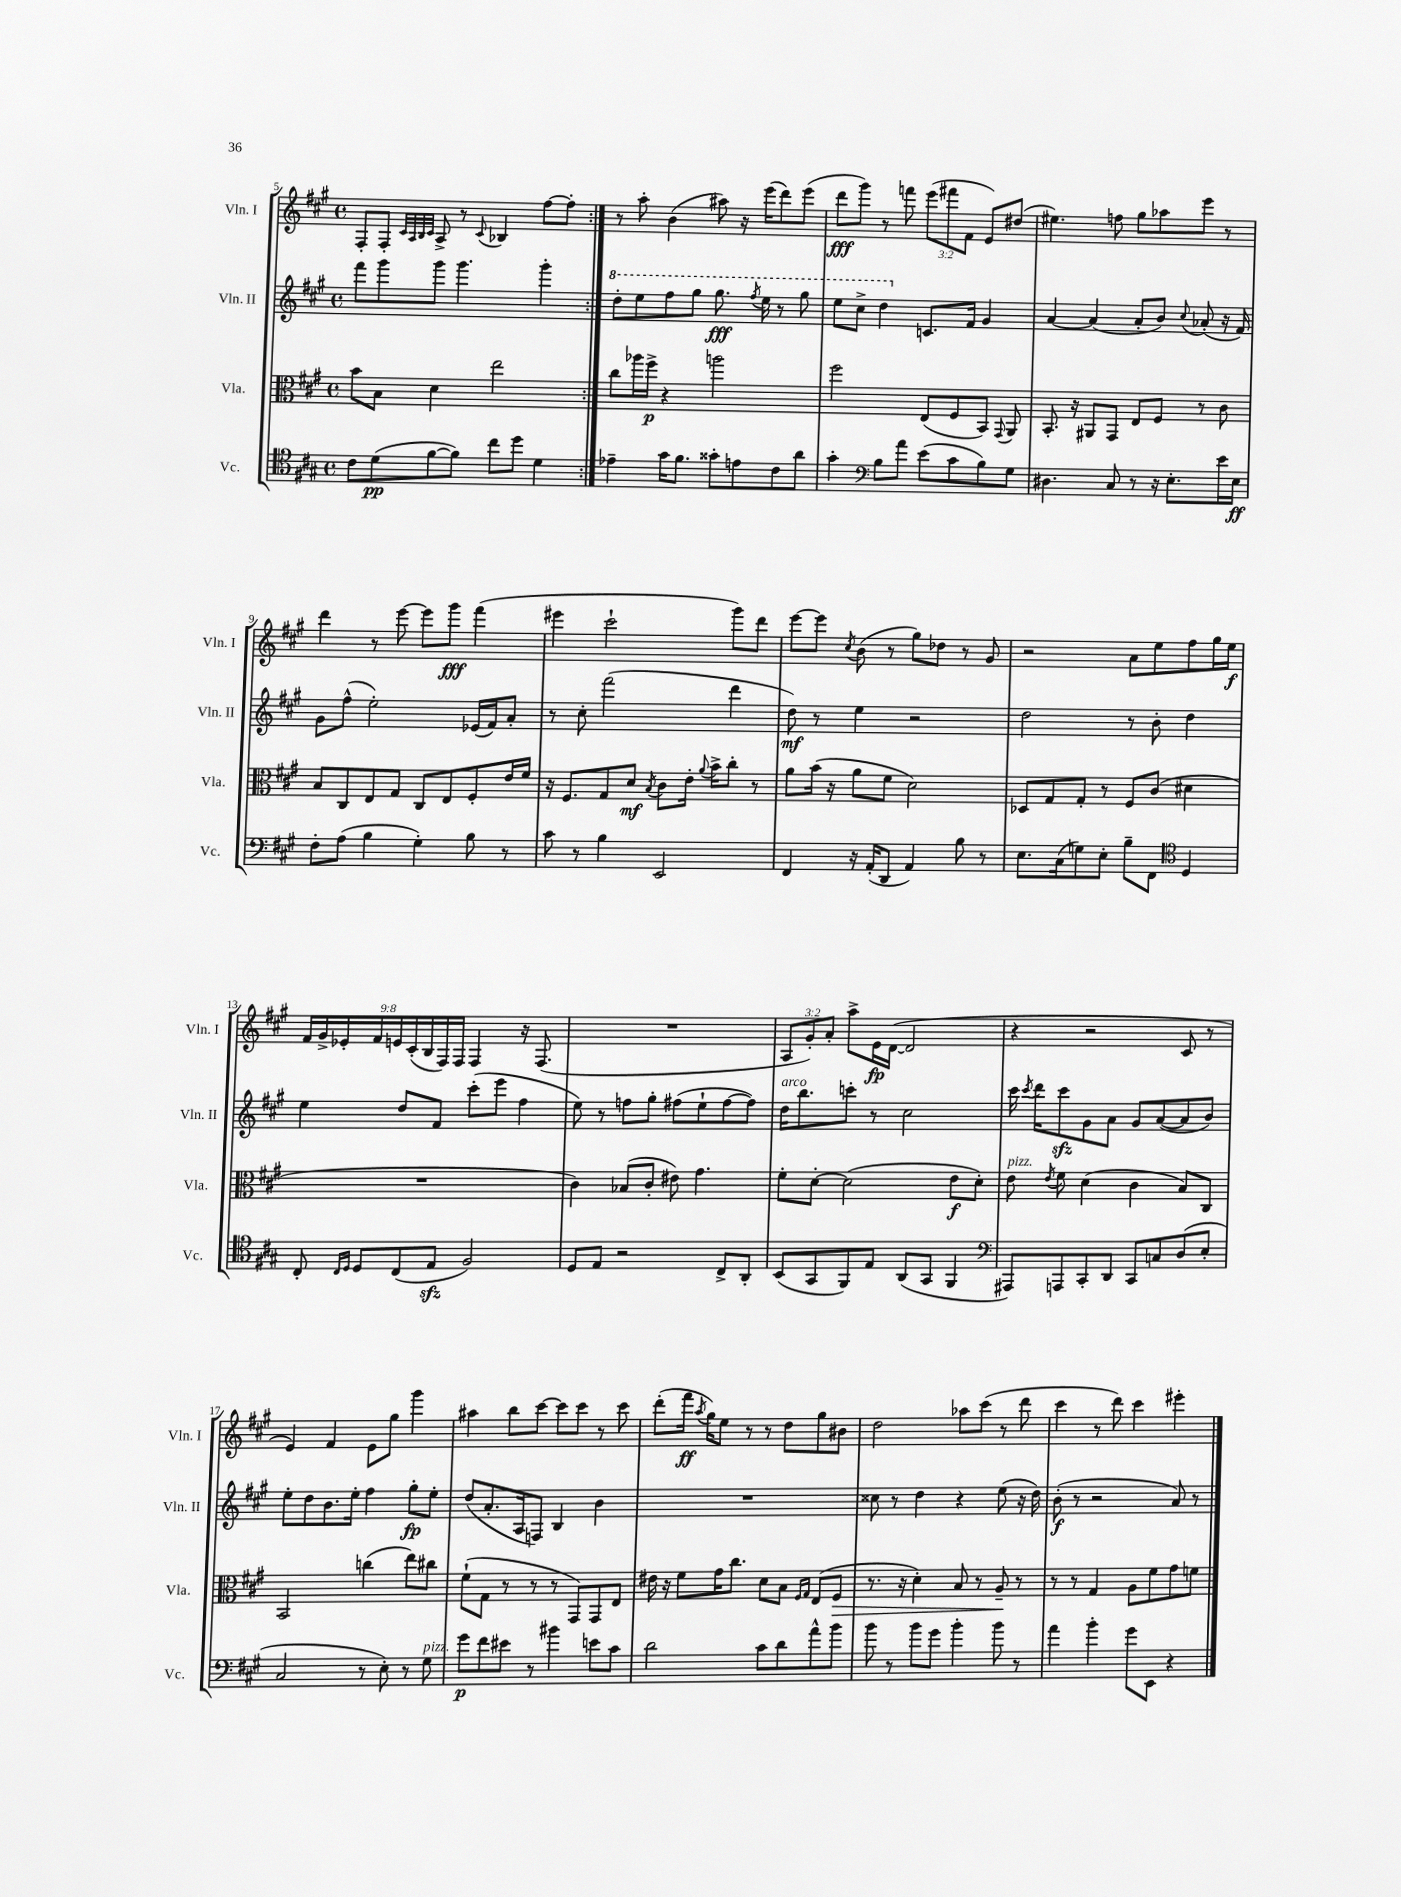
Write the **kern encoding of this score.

**kern	**kern	**kern	**kern
*staff4	*staff3	*staff2	*staff1
*clefC4	*clefC3	*clefG2	*clefG2
*k[f#c#g#]	*k[f#c#g#]	*k[f#c#g#]	*k[f#c#g#]
*M4/4	*M4/4	*M4/4	*M4/4
*met(c)	*met(c)	*met(c)	*met(c)
8c#\L	8b\L	8fff#\L	8F#'/L
(8d\	8B\J	8ggg#\	8F#'/J
.	.	.	32qqc#/LLL
.	.	.	32qqA/
.	.	.	32qqB/
.	.	.	32qqc#/JJJ
[8f#\	4d\	8ggg#\J	8A^/
8f#\]J)	.	4.ggg#\	8r
.	.	.	8qqc#/
8cc#\L	2ee\	.	4B-/
8dd\J	.	.	.
4d\	.	4ggg#'\	[8ff#\L
.	.	.	8ff#'\]J
=:|!	=:|!	=:|!	=:|!
4e-~\	8cc#\L	8ddd'\L	8r
.	16aa-\L	8eee\	8aa'\
.	16ff#^\JJ	.	.
16g#\LK	4r	8fff#\	(4b\
8.f#\J	.	.	.
.	.	8ggg#\J	.
8g##'\L	2aa\	8.ggg#\	8aa#\)
8e\	.	.	16r
.	.	8qfff#/	.
.	.	16eee\	(16eee\LK
8c#\	.	8r	8ddd\)
8a\J	.	8ggg#\	(8eee\J
=	=	=	=
4g#'\	2ff#\	8eee\L	8ddd\L
.	.	8ccc#^\J	8ggg#\J)
*clefF4	*	*	*
8B\L	.	4ddd\	8r
8a\J	.	.	8fff\
(8e\L	(8E/L	8.c/L	(12eee\L
.	.	.	12fff#\
8c#\	8F#/	.	.
.	.	.	12f#\J
.	.	16f#/Jk	.
8B\)	8BB/J)	4g#/	8e/L)
.	8qqGG#/	.	.
8G#\J	8AA/	.	(8dd#/J
=	=	=	=
4.D#\	8.BB'/	[4a/	4.ee#\)
.	16r	.	.
.	8AA#/L	(4a/]	.
8C#/	8GG#/J	.	8ff\
8r	8E/L	8a'/L	8gg#\L
16r	8F#/J	8b/J)	8aa-\
8.E'\L	.	.	.
.	.	8qqcc#/	.
.	8r	(8a-'/	8eee\J
16e\L	8c#\	16r	8r
16E\JJ	.	16f#/)	.
=	=	=	=
8F#'\L	8B/L	8g#\L	4ddd\
(8A\J	8C#/	(8ff#^^\J	.
4B\	8E/	2ee'\)	8r
.	8G#/J	.	[8eee\
4G#'\)	8C#/L	.	8eee\]L
.	8E/	.	8ggg#\J
8B\	8F#'/	(16e-/LL	(4fff#\
.	.	16f#/J)	.
8r	16e/L	8a'/J	.
.	16f#/JJ	.	.
=	=	=	=
8c#\	16r	8r	4eee#\
.	8.F#/L	.	.
8r	.	8cc#'\	.
4B\	8G#/	(2fff#\	2ccc#`\
.	8d/J	.	.
.	8qB/	.	.
2EE/	8c#\L	.	.
.	16e'\Jk	.	.
.	8qqa/	.	.
.	16b^\LK	.	.
.	8cc#'\J	4ddd\	8ggg#\L)
.	8r	.	8ddd\J
=	=	=	=
4FF#/	8a\L	8dd\)	[8eee\L
.	(16b\Jk	8r	8eee\]J
.	16r	.	.
.	.	.	8qcc#/
16r	8a\L	4ee\	(8b\
(16AA'/LK	.	.	.
8DD/J	8f#\J	.	8r
4AA/)	2d\)	2r	8gg#\L)
.	.	.	8dd-\J
8B\	.	.	8r
8r	.	.	8g#/
=	=	=	=
8.E\L	8D-/L	2dd\	2r
.	8G#/	.	.
(16C#\k	.	.	.
8G\)	8G#'/J	.	.
8E'\J	8r	.	.
8B~\L	8F#/L	8r	8a\L
8FF#\J	(8c#/J	8b'\	8ee\
*clefC4	*	*	*
4D/	4d#\	4dd\	8ff#\
.	.	.	16gg#\L
.	.	.	16ee\JJ
=	=	=	=
8C#'/	1r	4ee\	18f#/LL
.	.	.	18g#^/
.	.	.	18e-'/
16qqC#/LL	.	.	.
16qqD/JJ	.	.	.
8D/L	.	.	.
.	.	.	18f#/
.	.	.	18e/
(8C#/	.	8dd/L	.
.	.	.	(18c#'/
.	.	.	18B/
8E/J	.	8f#/J	.
.	.	.	18F#/)
.	.	.	18F#/JJ
2F#/)	.	(8ccc#'\L	4F#/
.	.	8eee\J	.
.	.	4ff#\	16r
.	.	.	(8.F#/
=	=	=	=
8D/L	4c#\)	8ee\)	1r
8E/J	.	8r	.
2r	(8B-/L	8ff\L	.
.	8c#'/J	8gg#'\J	.
.	8e#\)	(8ff#\L	.
.	4.g#\	8ee`\	.
8C#^/L	.	[8ff#\	.
8AA'/J	.	8ff#\]J)	.
=	=	=	=
(8BB/L	8f#'\L	16dd\LK	12A/L
.	.	8.bb\	.
.	.	.	12g#'/)
8GG#/	[8d'\J	.	.
.	.	.	12a'/J
8FF#/)	(2d\]	8ccc'\J	8aa^\L
8E/J	.	8r	16e\L
.	.	.	([16d\JJ
(8AA/L	.	2cc#\	2d/]
8GG#/J	.	.	.
4FF#/	8e\L	.	.
.	8d'\J)	.	.
=	=	=	=
*clefF4	*	*	*
8AAA#/L)	8e\	16ccc#\	4r
.	.	8qccc#/	.
.	.	16ddd\LK	.
.	8qe/	.	.
8AAA/	8f#\	8ccc#\	.
8CC#'/	(4d\	8g#\	2r
8DD/J	.	8a\J	.
8CC#/L	4c#\	8g#/L	.
8C/	.	([8a/	.
(8D/	8B/L)	8a/]	8c#/
8E'/J	8C#/J	8b/J)	8r
=	=	=	=
2C#/	2BB/	8ee'\L	4e/)
.	.	8dd\	.
.	.	8.b\	4f#/
.	.	16ee'\Jk	.
8r	(4cc\	4ff#\	8e\L
8E'\)	.	.	8gg#\J
8r	8ee\L)	8gg#'\L	4ggg#\
8G#\	8cc#\J	8ee'\J	.
=	=	=	=
8g#\L	(8f#`\L	(8dd/L	4aa#\
8f#\	8G#\J	8.a'/	.
8e#\J	8r	.	8bb\L
.	.	16A/k	.
8r	8r	8F/J)	[8ccc#\J
4b#\	8r	4B/	8ccc#\]L
.	8GG#/L)	.	8ccc#\J
8e\L	8GG#/	4b\	8r
8c#\J	8E/J	.	8ccc#\
=	=	=	=
2d\	16e#\	1r	(8ddd'\L
.	16r	.	.
.	8f#\L	.	16fff#\Jk
.	.	.	8qaa/
.	.	.	16gg#\LK)
.	16g#\K	.	8ee\J
.	8.cc#\J	.	.
.	.	.	8r
8c#\L	8d\L	.	8r
8d\	8B\J	.	8dd\L
.	16qqF#/LL	.	.
.	16qqG#/JJ	.	.
8a^^\	(8E/L	.	8gg#\
8b\J	8F#/J	.	8b#\J
=	=	=	=
8b\	8.r	8cc##\	2dd\
8r	.	8r	.
.	16r	.	.
8b\L	4d'\)	4dd\	.
8g#\J	.	.	.
4b'\	8B/	4r	8aa-\L
.	8r	.	(8ccc#\J
8b\	8A~/	(8ee\	8r
8r	8r	16r	8ddd\
.	.	16dd\)	.
=	=	=	=
4a\	8r	(8b'\	4ccc#\
.	8r	8r	.
4b'\	4G#/	2r	8r
.	.	.	8ddd\)
8g#\L	8A\L	.	4ccc#\
8EE\J	8f#\	.	.
4r	8g#\	8a/)	4eee#'\
.	8f\J	8r	.
==	==	==	==
*-	*-	*-	*-
